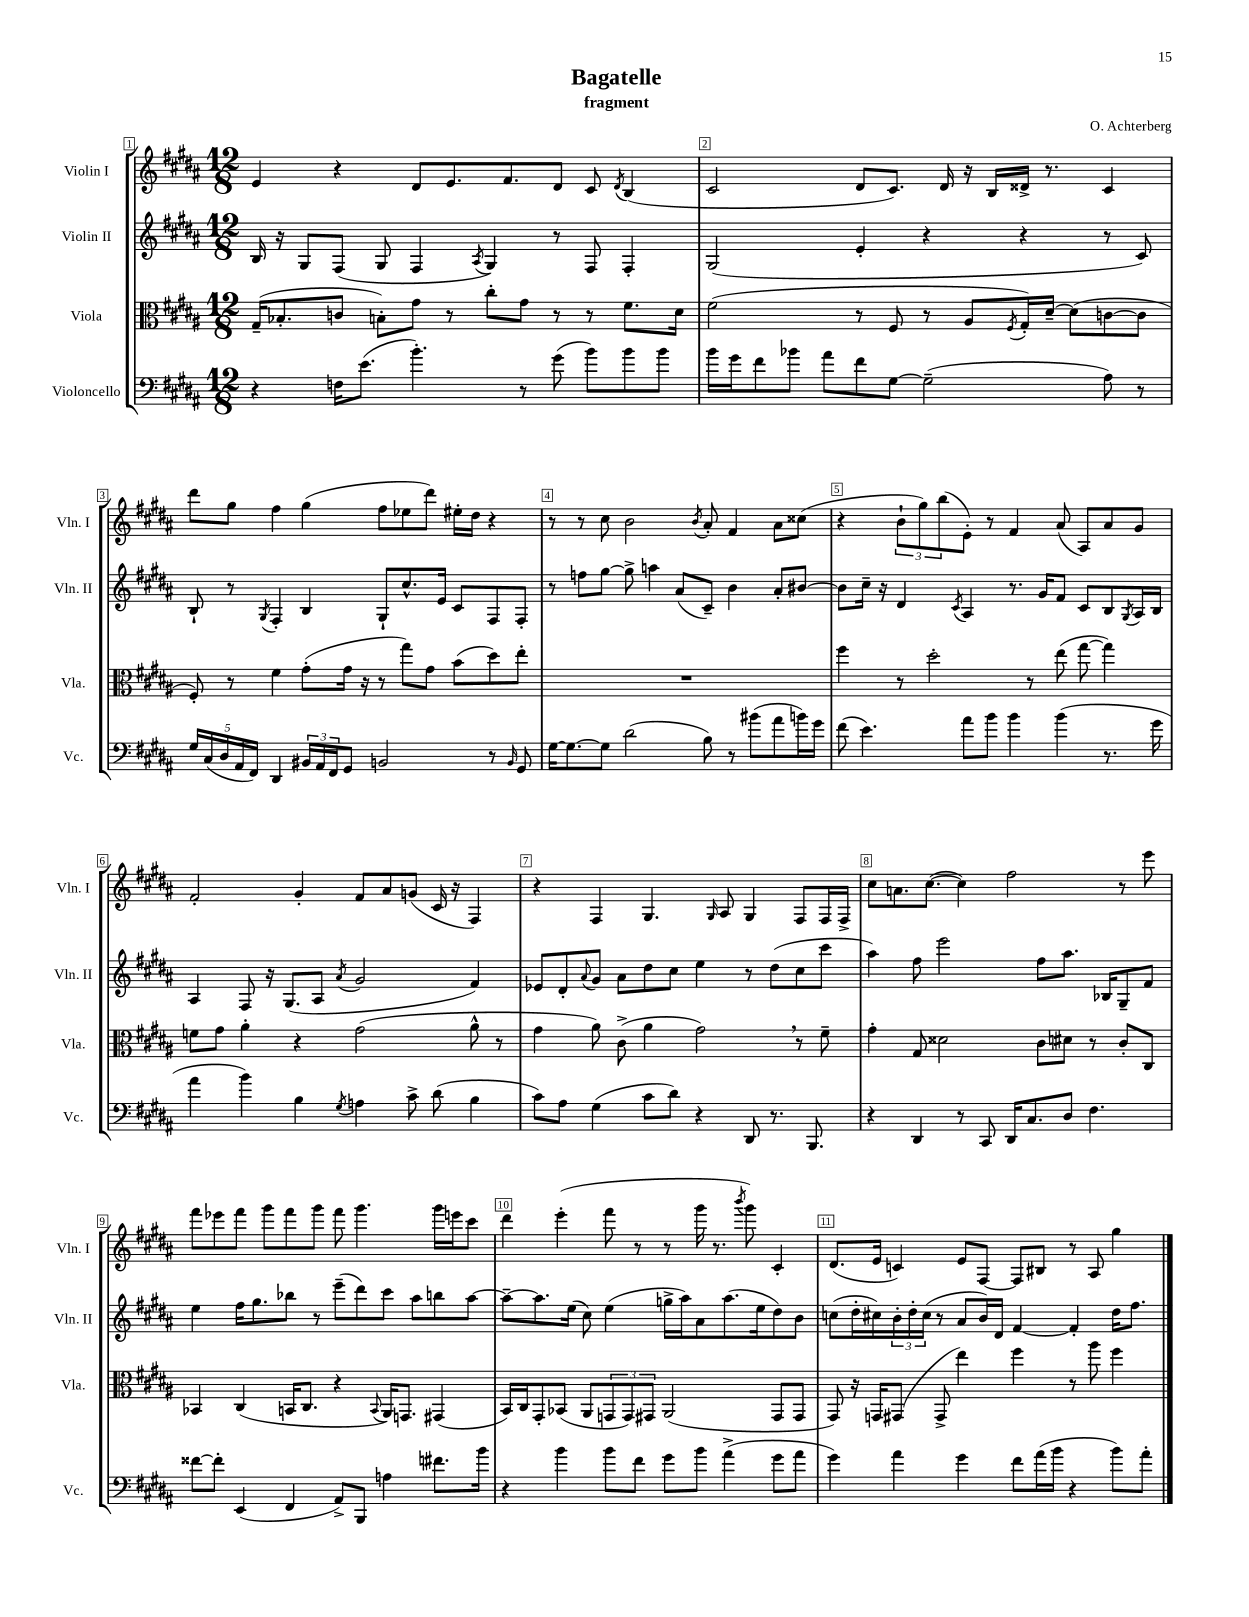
\header { title = "Bagatelle" composer = "O. Achterberg" subtitle = "fragment" }
<<
\new StaffGroup <<
\new Staff = "s0" \with { instrumentName = "Violin I" shortInstrumentName = "Vln. I" } {
    \clef treble \key b \major \numericTimeSignature \time 12/8
    e'4 r4 dis'8 e'8. fis'8. dis'8 cis'8 \acciaccatura { dis'8 } b4( |
    cis'2 dis'8 cis'8.) dis'16 r16 b16 disis'16-> r8. cis'4 |
    dis'''8 gis''8 fis''4 gis''4( fis''8 ees''8 dis'''8) eis''16-. dis''16 r4 |
    r8 r8 cis''8 b'2 \acciaccatura { b'8 } ais'8-. fis'4 ais'8 cisis''8( |
    r4 \tuplet 3/2 { b'8-! gis''8) b''8( } e'8-.) r8 fis'4 ais'8( ais8) ais'8 gis'8 |
    fis'2-. gis'4-. fis'8 ais'8 g'8( cis'16 r16 fis4) |
    r4 fis4 gis4. \grace { gis16 } ais8 gis4 fis8 fis16 fis16-> |
    cis''8 a'8. cis''8.~( cis''4) fis''2 r8 e'''8 |
    fis'''8 ees'''8 fis'''8 gis'''8 fis'''8 gis'''8 fis'''8 gis'''4. gis'''16 e'''16 cis'''8 |
    dis'''4 e'''4-.( fis'''8 r8 r8 gis'''16 r8. \acciaccatura { b'''8 } gis'''8) cis'4-. |
    dis'8.( e'16 c'4) e'8 fis8~ fis8 bis8 r8 ais8 gis''4 \bar "|." |
}
\new Staff = "s1" \with { instrumentName = "Violin II" shortInstrumentName = "Vln. II" } {
    \clef treble \key b \major \numericTimeSignature \time 12/8
    b16 r16 gis8 fis8( gis8 fis4 \acciaccatura { ais8 } gis4) r8 fis8 fis4-. |
    gis2( e'4-. r4 r4 r8 cis'8) |
    b8-! r8 \acciaccatura { gis8 } fis4-. b4 gis8-! cis''8.-^ e'16 cis'8 fis8 fis8-. |
    r8 f''8 gis''8~ gis''8-> a''4 ais'8( cis'8--) b'4 ais'8-. bis'8~ |
    bis'8 cis''16-- r16 dis'4 \acciaccatura { cis'8 } ais4 r8. gis'16 fis'8 cis'8 b8 \acciaccatura { gis8 } ais16 b16 |
    ais4 fis8 r16 gis8.( ais8 \acciaccatura { ais'8 } gis'2 fis'4) |
    ees'8 dis'8-. \appoggiatura { ais'8 } gis'8 ais'8 dis''8 cis''8 e''4 r8 dis''8( cis''8 cis'''8 |
    ais''4) fis''8 e'''2 fis''8 ais''8. bes16 gis8-- fis'8 |
    e''4 fis''16 gis''8. bes''8 r8 e'''8--( dis'''8) cis'''8 ais''8 b''8 ais''8~ |
    ais''8~-- ais''8. e''16( cis''8) e''4( g''16-> ais''16) ais'8 ais''8.( e''16 dis''8) b'8 |
    c''8( dis''16-. cis''16) \tuplet 3/2 { b'16-. dis''16-. cis''16( } r8 ais'8 b'16) dis'16 fis'4~ fis'4-. dis''16 fis''8. \bar "|." |
}
\new Staff = "s2" \with { instrumentName = "Viola" shortInstrumentName = "Vla." } {
    \clef alto \key b \major \numericTimeSignature \time 12/8
    gis16--( bes8.-. c'8 b8-.) gis'8 r8 cis''8-. gis'8 r8 r8 fis'8. dis'16 |
    fis'2( r8 fis8 r8 ais8 \acciaccatura { fis8 } gis16-.) dis'16~-- dis'8( c'8~ c'8 |
    fis8-.) r8 fis'4 gis'8-.( gis'16 r16 r8 gis''8) gis'8 b'8( dis''8) e''8-. |
    R1. |
    fis''4 r8 dis''2-. r8 e''8( gis''8~ gis''4) |
    f'8 gis'8 ais'4-. r4 gis'2( ais'8-^ r8 |
    gis'4 ais'8) cis'8->( ais'4 gis'2) \breathe r8 fis'8-- |
    gis'4-. gis8 disis'2 cis'8 dis'8 r8 cis'8-. cis8 |
    bes,4 cis4( b,16 cis8. r4 \appoggiatura { b,8 } ais,16) g,8. gis,4( |
    b,16) cis16 gis,8-. bes,8( ais,8 \tuplet 3/2 { g,8 g,8) gis,8 } ais,2( gis,8 gis,8 |
    gis,8) r16 g,16 gis,8( gis,8-> e''4) fis''4 r8 ais''8 fis''4 \bar "|." |
}
\new Staff = "s3" \with { instrumentName = "Violoncello" shortInstrumentName = "Vc." } {
    \clef bass \key b \major \numericTimeSignature \time 12/8
    r4 f16 e'8.( b'4.-.) r8 gis'8( b'8) b'8 b'8 |
    b'16 gis'16 fis'8 bes'8 ais'8 fis'8 gis8~ gis2--( ais8) r8 |
    \tuplet 5/4 { gis16 cis16( dis16 ais,16 fis,16) } dis,4 \tuplet 3/2 { bis,16 ais,16 fis,16 } gis,8 b,2 r8 \grace { b,16 } gis,8 |
    gis16~ gis8.~ gis8 dis'2( b8) r8 bis'8( ais'8 b'16) gis'16 |
    fis'8( e'4.) ais'8 b'8 b'4 b'4( r8. gis'16 |
    ais'4 b'4) b4 \acciaccatura { gis8 } a4 cis'8-> dis'8( b4 |
    cis'8) ais8 gis4( cis'8 dis'8) r4 dis,8 r8. b,,8. |
    r4 dis,4 r8 cis,8 dis,16 cis8. dis8 fis4. |
    fisis'8~ fisis'8-. e,4( fis,4 ais,8->) b,,8 a4 fis'8. b'16 |
    r4 b'4 b'8 fis'8 gis'8 b'8 ais'4->( gis'8 ais'8 |
    gis'4) ais'4 gis'4 fis'8 ais'16( b'16 r4 b'8) ais'8-. \bar "|." |
}
>>
>>
\layout { \context { \Score \override BarNumber.break-visibility = ##(#f #t #t) barNumberVisibility = #all-bar-numbers-visible \override BarNumber.stencil = #(make-stencil-boxer 0.1 0.3 ly:text-interface::print) } }
